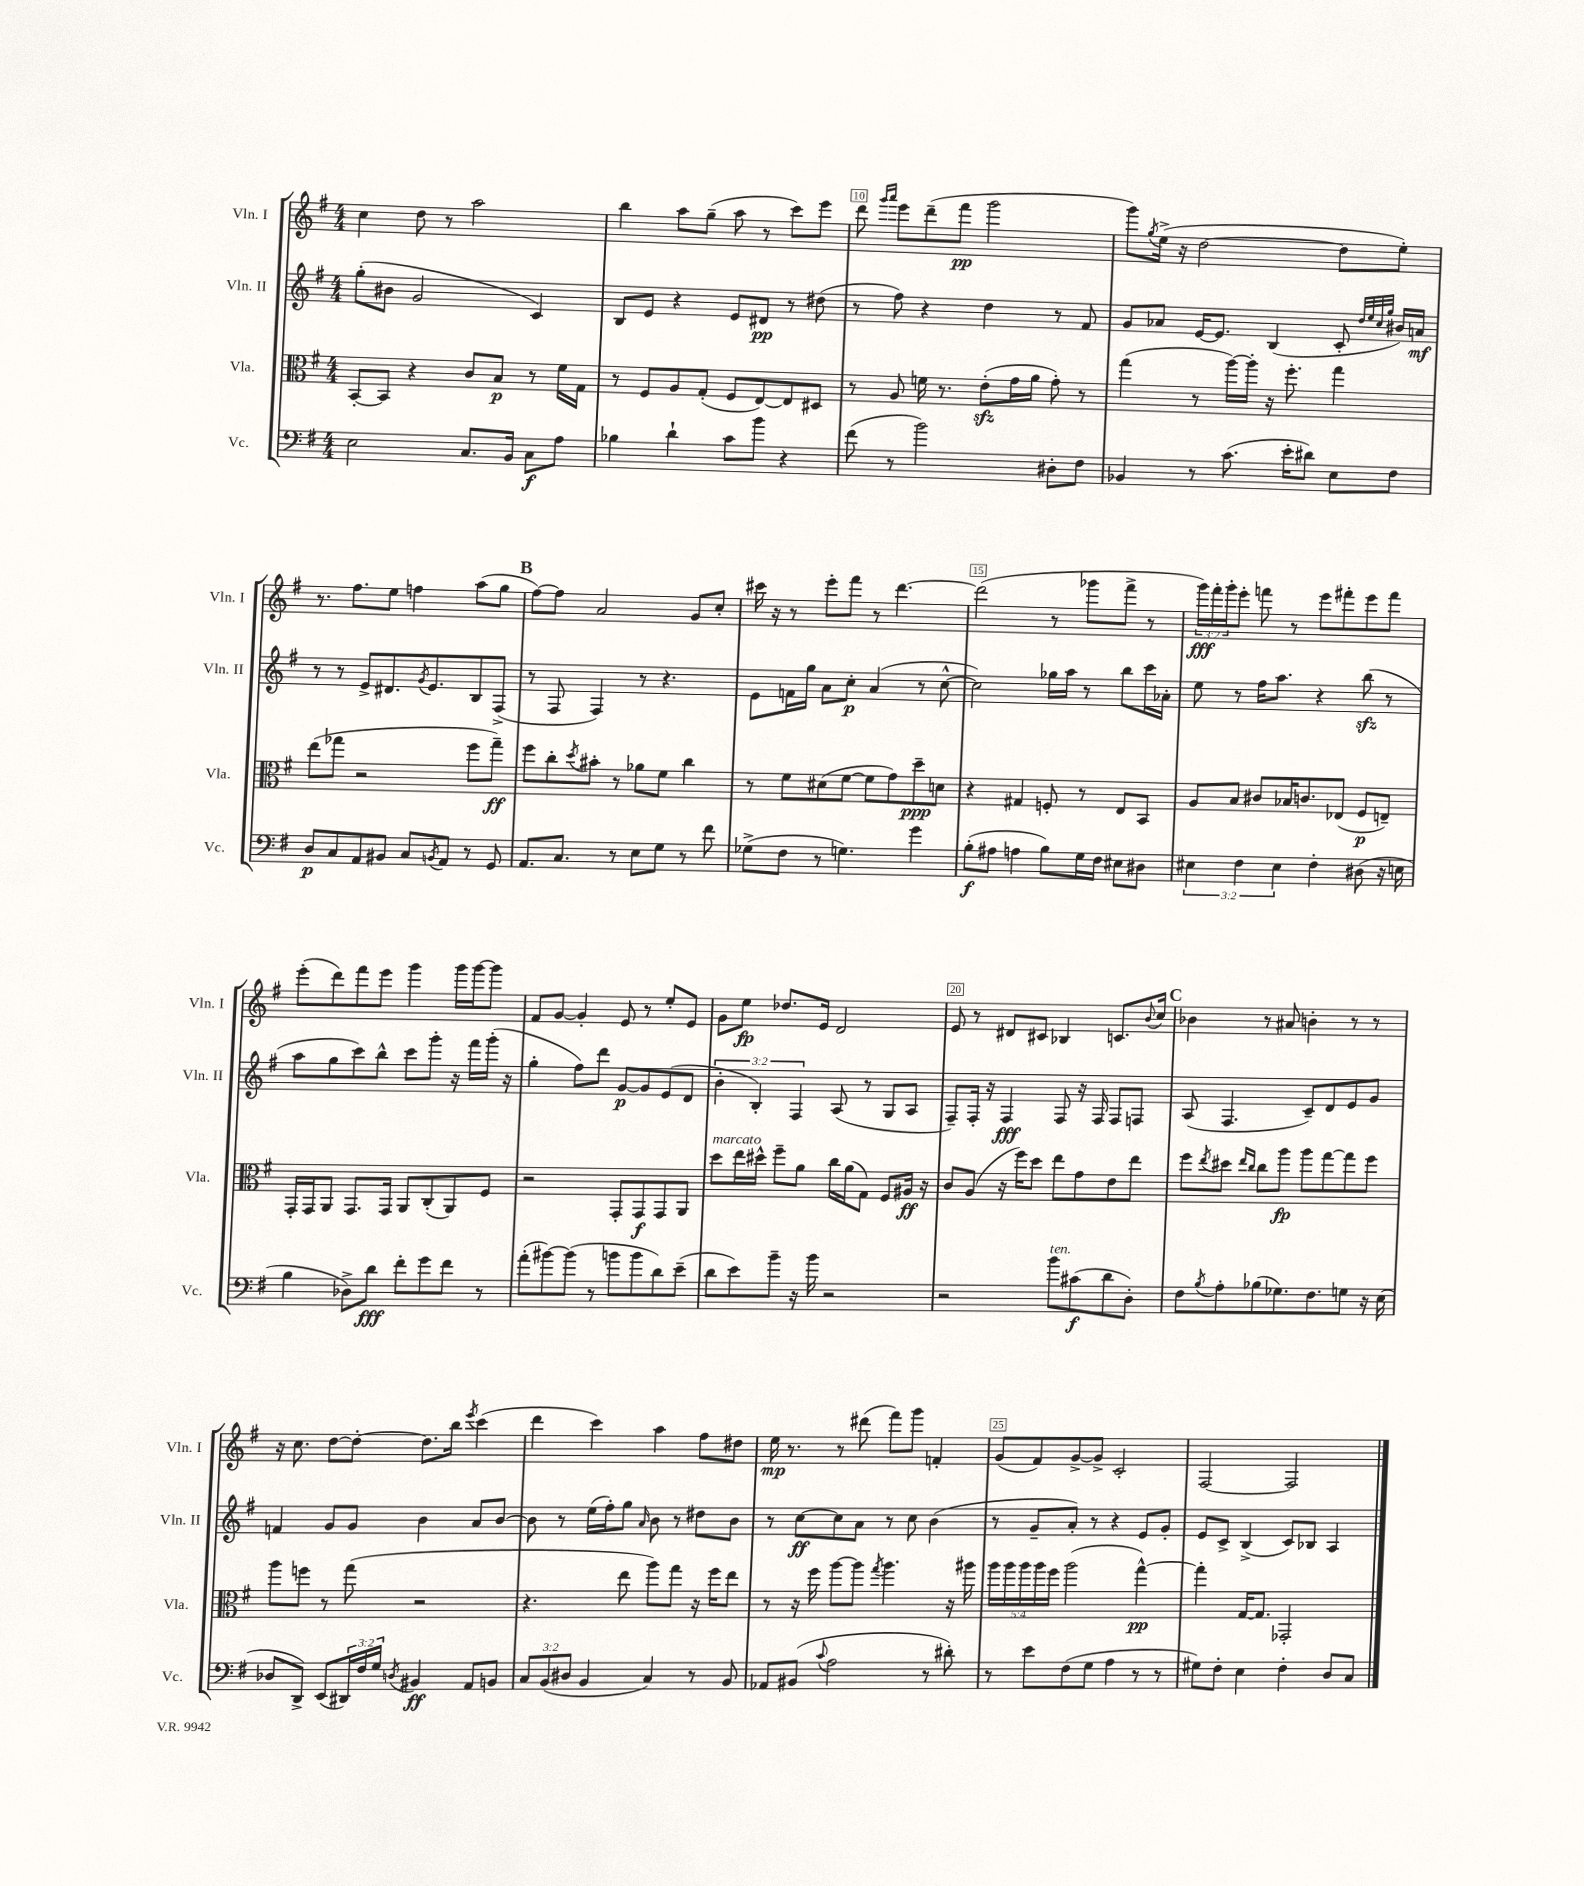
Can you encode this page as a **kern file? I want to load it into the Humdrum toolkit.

**kern	**dynam	**kern	**dynam	**kern	**dynam	**kern	**dynam
*part4	*part4	*part3	*part3	*part2	*part2	*part1	*part1
*staff4	*staff4	*staff3	*staff3	*staff2	*staff2	*staff1	*staff1
*I"Vc.	*	*I"Vla.	*	*I"Vln. II	*	*I"Vln. I	*
*I'Vc.	*	*I'Vla.	*	*I'Vln. II	*	*I'Vln. I	*
*clefF4	*	*clefC3	*	*clefG2	*	*clefG2	*
*k[f#]	*	*k[f#]	*	*k[f#]	*	*k[f#]	*
*M4/4	*	*M4/4	*	*M4/4	*	*M4/4	*
=8	=8	=8	=8	=8	=8	=8	=8
2E\	.	[8BB'/L	.	(8gg'\L	.	4cc\	.
.	.	8BB/J]	.	8b#X\J	.	.	.
.	.	4r	.	2g/	.	8dd\	.
.	.	.	.	.	.	8r	.
8.C/L	.	8c/L	.	.	.	2aa\	.
.	.	8B/J	p	.	.	.	.
16BB/Jk	.	.	.	.	.	.	.
8C\L	f	8r	.	4c/)	.	.	.
8A\J	.	16f#\LL	.	.	.	.	.
.	.	16G\JJ	.	.	.	.	.
=9	=9	=9	=9	=9	=9	=9	=9
4B-X\	.	8r	.	8B/L	.	4bb\	.
.	.	8F#/L	.	8e/J	.	.	.
4d`\	.	8A/	.	4r	.	8aa\L	.
.	.	(8G'/J	.	.	.	(8gg~\J	.
8c\L	.	8F#/L	.	8e/L	.	8aa\	.
8b\J	.	[8E/)	.	8d#X/J	pp	8r	.
4r	.	8E/]	.	8r	.	8ccc\L)	.
.	.	8D#X/J	.	(8dd#X\	.	8eee\J	.
=10	=10	=10	=10	=10	=10	=10	=10
(8f#\	.	8r	.	8r	.	8ddd\	.
.	.	.	.	.	.	16qqggg/LL	.
.	.	.	.	.	.	16qqaaa/JJ	.
8r	.	8A/	.	8ff#\)	.	8eee\L	.
2b\)	.	16fn\	.	4r	.	(8ddd~\	.
.	.	8.r	.	.	.	.	.
.	.	.	.	.	.	8fff#\J	pp
.	.	(8ezz'\L	.	4dd\	.	2ggg\	.
.	.	16g\L	.	.	.	.	.
.	.	16a\JJ	.	.	.	.	.
8D#X'\L	.	8g'\)	.	8r	.	.	.
8F#\J	.	8r	.	8f#/	.	.	.
=11	=11	=11	=11	=11	=11	=11	=11
4BB-X/	.	(4gg\	.	8g/L	.	8ggg\L)	.
.	.	.	.	.	.	8qgg/	.
.	.	.	.	8a-X/J	.	(16ee^\Jk	.
.	.	.	.	.	.	16r	.
8r	.	8r	.	[16e/KL	.	[2dd\	.
.	.	.	.	8.e/J]	.	.	.
(8.c\	.	[16aa\LL)	.	.	.	.	.
.	.	16aa'\JJ]	.	.	.	.	.
.	.	16r	.	(4B/	.	.	.
16e'\KL	.	8.ff#'\	.	.	.	.	.
8d#X\J)	.	.	.	.	.	.	.
8E\L	.	4gg\	.	8c'/	.	8dd\L]	.
.	.	.	.	32qqdd/LLL	.	.	.
.	.	.	.	32qqee/	.	.	.
.	.	.	.	32qqcc/	.	.	.
.	.	.	.	32qqgg/JJJ	.	.	.
8F#\J	.	.	.	16b#X/LL)	.	8ee'\J)	.
.	.	.	.	16an/JJ	mf	.	.
!!LO:LB:g=z
=12	=12	=12	=12	=12	=12	=12	=12
8D/L	p	(8ee\L	.	8r	.	8.r	.
8C/	.	8gg-X\J	.	8r	.	.	.
.	.	.	.	.	.	8.ff#\L	.
8AA/	.	2r	.	8e^/L	.	.	.
8BB#X/J	.	.	.	8.d#X/	.	8ee\J	.
8C/L	.	.	.	.	.	4ffn\	.
.	.	.	.	8qg/	.	.	.
.	.	.	.	8.e/	.	.	.
8qBBn/	.	.	.	.	.	.	.
8AA/J	.	.	.	.	.	.	.
8r	.	8ff#\L	.	8B/	.	(8aa\L	.
8GG/	.	8gg-~\J)	ff	(8F#^/J	.	8gg\J	.
!!LO:REH:place=s1:t=B
=13	=13	=13	=13	=13	=13	=13	=13
8.AA/L	.	8ff#\L	.	8r	.	[8ff#\L)	.
.	.	8cc'\	.	8F#/	.	8ff#\J]	.
8.C/J	.	.	.	.	.	.	.
.	.	8qdd/	.	.	.	.	.
.	.	8b#X'\J	.	4F#/)	.	2a/	.
8r	.	8r	.	.	.	.	.
8E\L	.	8a-X\L	.	8r	.	.	.
8G\J	.	8f#\J	.	4.r	.	.	.
8r	.	4cc\	.	.	.	8g/L	.
8f#\	.	.	.	.	.	8cc'/J	.
=14	=14	=14	=14	=14	=14	=14	=14
(8G-X^\L	.	8r	.	8e\L	.	16ccc#X\	.
.	.	.	.	.	.	16r	.
8F#\J	.	8f#\L	.	16fn\L	.	8r	.
.	.	.	.	16gg\JJ	.	.	.
8r	.	(8d#X\	.	8a\L	.	8eee'\L	.
4.Gn\)	.	[8f#\J	.	8cc'\J	p	8fff#\J	.
.	.	8f#\L]	.	(4a/	.	8r	.
.	.	8g\)	.	.	.	[4.ddd\	.
4g\	.	8dd~\	ppp	8r	.	.	.
.	.	8dn\J	.	[8cc^^\	.	.	.
=15	=15	=15	=15	=15	=15	=15	=15
(8B'\L	f	4r	.	2cc\])	.	(2ddd\]	.
8A#X\J	.	.	.	.	.	.	.
4An\	.	4G#X/	.	.	.	.	.
8B\L)	.	8Fn'/	.	16gg-X\LL	.	8r	.
.	.	.	.	16aa\JJ	.	.	.
16G\L	.	8r	.	8r	.	8ggg-X\L	.
16F#\JJ	.	.	.	.	.	.	.
8E#X\L	.	8E/L	.	8bb\L	.	8fff#^\J	.
8D#X\J	.	8BB/J	.	16ccc\L	.	8r	.
.	.	.	.	16a-X'\JJ	.	.	.
=16	=16	=16	=16	=16	=16	=16	=16
6E#X\	.	8A/L	.	8ee\	.	24ggg\LL)	fff
.	.	.	.	.	.	24fff#'\	.
.	.	.	.	.	.	24ggg'\J	.
.	.	8B/J	.	8r	.	8eee'\J	.
6F#\	.	.	.	.	.	.	.
.	.	8c#X/L	.	16ff#\KL	.	8fffn\	.
.	.	.	.	8.aa\J	.	.	.
6E#\	.	.	.	.	.	.	.
.	.	16B-X/K	.	.	.	8r	.
.	.	8.cn/	.	.	.	.	.
4F#'\	.	.	.	4r	.	8eee\L	.
.	.	(8E-X/J	.	.	.	8fff#X'\	.
(8D#X\	.	8F#/L	p	(8bbzz\	.	8eee\	.
16r	.	8En~/J)	.	8r	.	8fff#\J	.
16En\	.	.	.	.	.	.	.
!!LO:LB:g=z
=17	=17	=17	=17	=17	=17	=17	=17
4B\	.	16GG'/LL	.	8aa\L	.	(8eee'\L	.
.	.	16GG/J	.	.	.	.	.
.	.	8AA/J	.	8gg\	.	8ddd\)	.
8D-X^\L)	.	8.GG/L	.	8ccc\)	.	8fff#\	.
8d\J	fff	.	.	8bb^^\J	.	8eee\J	.
.	.	16GG/Jk	.	.	.	.	.
8f#'\L	.	8AA/L	.	8ccc\L	.	4ggg\	.
8g\	.	(8C'/	.	8ggg'\J	.	.	.
8f#\J	.	8AA/)	.	16r	.	16ggg\LL	.
.	.	.	.	16fff#\LL	.	[16ggg\J	.
8r	.	8F#/J	.	(16ggg'\JJ	.	8ggg\J]	.
.	.	.	.	16r	.	.	.
=18	=18	=18	=18	=18	=18	=18	=18
(8a'\L	.	2r	.	4gg'\	.	8f#/L	.
[8b#X\)	.	.	.	.	.	[8g/J	.
(8b#\J]	.	.	.	8ff#\L)	.	4g'/]	.
8r	.	.	.	8ddd\J	.	.	.
8bn\L	.	8GG'/L	.	[8g/L	p	8e/	.
8b\	.	8GG/	f	8g/]	.	8r	.
8d\)	.	8GG/	.	(8e/	.	8ee'/L	.
(8e~\J	.	8AA/J	.	8d/J	.	8e/J	.
=19	=19	=19	=19	=19	=19	=19	=19
!	!	!LO:TX:a:i:t=marcato	!	!	!	!	!
8d\L	.	8dd\L	.	6b'\	.	8g\L	.
8e\)	.	16ee\L	.	.	.	8ee\J	fp
.	.	.	.	6B'/)	.	.	.
.	.	16dd#X^^\JJ	.	.	.	.	.
8b~\J	.	8ff#~\L	.	.	.	8.dd-X/L	.
.	.	.	.	6F#/	.	.	.
16r	.	8a\J	.	.	.	.	.
16b\	.	.	.	.	.	16e/Jk	.
2r	.	16cc\LL	.	(8A/	.	2d/	.
.	.	(16a\J	.	.	.	.	.
.	.	8G\J)	.	8r	.	.	.
.	.	8F#/L	.	8G/L	.	.	.
.	.	16A#X/Jk	ff	8A/J	.	.	.
.	.	16r	.	.	.	.	.
=20	=20	=20	=20	=20	=20	=20	=20
2r	.	8c/L	.	8F#~/L)	.	8e/	.
.	.	(8A/J	.	16F#'/Jk	.	8r	.
.	.	.	.	16r	.	.	.
.	.	16r	.	4F#/	fff	8d#X/L	.
.	.	16ff#\KL)	.	.	.	.	.
.	.	8dd\J	.	.	.	8c#X/J	.
!LO:TX:a:i:t=ten.	!	!	!	!	!	!	!
8b\L	.	8ee\L	.	8F#/	.	4B-X/	.
(8c#X\	f	8g\	.	16r	.	.	.
.	.	.	.	16F#/	.	.	.
8d\	.	8e\	.	8F#/L	.	8.cn/L	.
8D'\J)	.	8ee\J	.	8Fn/J	.	.	.
.	.	.	.	.	.	8qqb/	.
.	.	.	.	.	.	16cc/Jk	.
!!LO:REH:place=s1:t=C
=21	=21	=21	=21	=21	=21	=21	=21
8F#\L	.	8ff#\L	.	(8A/	.	4b-X\	.
8qB/	.	8qee/	.	.	.	.	.
8A'\	.	8dd#X\J	.	4.F#/	.	.	.
.	.	16qqee/LL	.	.	.	.	.
.	.	16qqcc/JJ	.	.	.	.	.
(8B-X\	.	8cc\L	.	.	.	8r	.
8.G-X\)	.	8aa\J	fp	.	.	8a#X/	.
.	.	8aa\L	.	8c~/L)	.	4bn'\	.
8.F#\	.	.	.	.	.	.	.
.	.	[8gg\	.	8d/	.	.	.
8Gn\J	.	8gg\]	.	8e/	.	8r	.
16r	.	8ff#\J	.	8g/J	.	8r	.
(16E\	.	.	.	.	.	.	.
!!LO:LB:g=z
=22	=22	=22	=22	=22	=22	=22	=22
8D-X/L	.	8aa\L	.	4fn/	.	16r	.
.	.	.	.	.	.	8.cc\	.
8DD^/J)	.	8ffn\J	.	.	.	.	.
(8EE/L	.	8r	.	8g/L	.	[8dd\L	.
24DD#X/L)	.	(8gg\	.	8g/J	.	8dd'\J_	.
24F#/	.	.	.	.	.	.	.
24G/JJ	.	.	.	.	.	.	.
8qDn/	.	.	.	.	.	.	.
4BB#X/	ff	2r	.	4b\	.	8.dd\L]	.
.	.	.	.	.	.	16bb\Jk	.
.	.	.	.	.	.	8qeee/	.
8AA/L	.	.	.	8a/L	.	(4ccc\	.
8BBn/J	.	.	.	[8b/J	.	.	.
=23	=23	=23	=23	=23	=23	=23	=23
12C/L	.	4.r	.	8b\]	.	4ddd\	.
(12BB/	.	.	.	.	.	.	.
.	.	.	.	8r	.	.	.
12D#X/J	.	.	.	.	.	.	.
4BB/	.	.	.	(16ee\LL	.	4ccc\)	.
.	.	.	.	16ff#'\J)	.	.	.
.	.	8ee\	.	8gg\J	.	.	.
.	.	.	.	16qqa/	.	.	.
4C/)	.	8aa\L)	.	8b\	.	4aa\	.
.	.	8gg\J	.	8r	.	.	.
8r	.	16r	.	8dd#X\L	.	8ff#\L	.
.	.	16ff#\KL	.	.	.	.	.
8BB/	.	8ee\J	.	8b\J	.	8dd#X\J	.
=24	=24	=24	=24	=24	=24	=24	=24
8AA-X/L	.	8r	.	8r	.	16ee\	mp
.	.	.	.	.	.	8.r	.
(8BB#X/J	.	16r	.	[8cc\L	ff	.	.
.	.	16ff#\	.	.	.	.	.
8qqc/	.	.	.	.	.	.	.
2A\	.	[8aa\L	.	8cc\]	.	8r	.
.	.	8aa\J]	.	8a\J	.	(8ddd#X\	.
.	.	8qgg/	.	.	.	.	.
.	.	4.aa\	.	8r	.	8fff#\L)	.
.	.	.	.	8cc\	.	8ggg\J	.
8r	.	.	.	(4b\	.	4fn'/	.
8d#X'\)	.	16r	.	.	.	.	.
.	.	16aa#X\	.	.	.	.	.
=25	=25	=25	=25	=25	=25	=25	=25
8r	.	20aa\LL	.	8r	.	(8g/L	.
.	.	20aa\	.	.	.	.	.
.	.	20aa\	.	.	.	.	.
8e\L	.	.	.	8g~/L	.	8f#/)	.
.	.	20aa\	.	.	.	.	.
.	.	20ff#\JJ	.	.	.	.	.
(8F#\	.	(2aa\	.	8a'/J)	.	[8g^/	.
8G\J	.	.	.	8r	.	8g^/J]	.
4A\	.	.	.	4r	.	2c'/	.
8r	.	[4gg^^\)	pp	8e/L	.	.	.
8r	.	.	.	8g'/J	.	.	.
=26	=26	=26	=26	=26	=26	=26	=26
8G#X\L)	.	4gg'\]	.	8e/L	.	[2F#/	.
8F#'\J	.	.	.	8c^/J	.	.	.
4E\	.	[16G/KL	.	(4B^/	.	.	.
.	.	8.G/J]	.	.	.	.	.
4F#'\	.	2GG-X'/	.	8c/L)	.	2F#/]	.
.	.	.	.	8B-X/J	.	.	.
8D/L	.	.	.	4A/	.	.	.
8C/J	.	.	.	.	.	.	.
==	==	==	==	==	==	==	==
*-	*-	*-	*-	*-	*-	*-	*-
